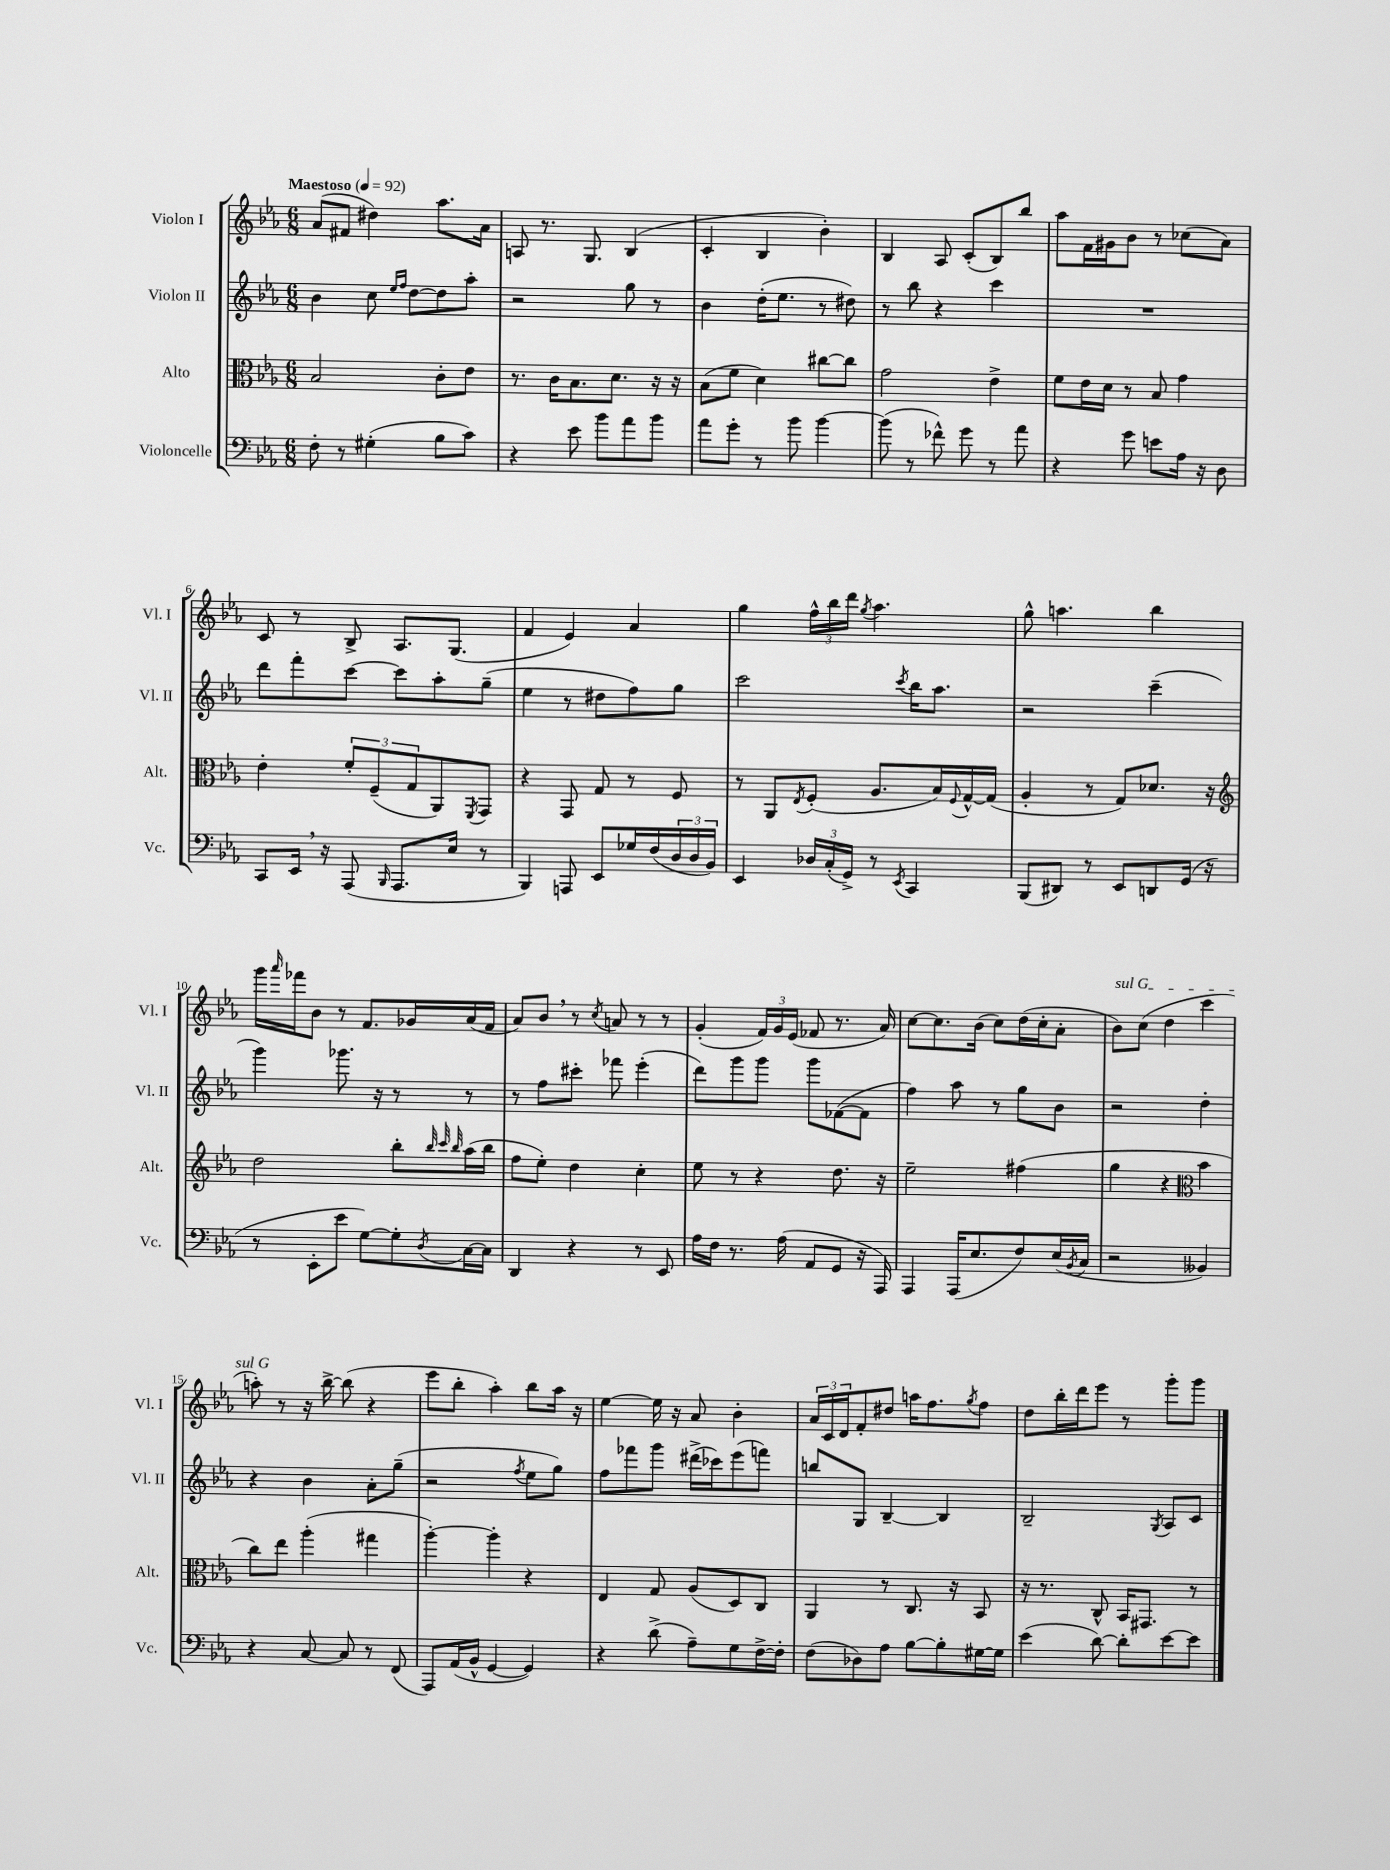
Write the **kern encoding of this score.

**kern	**kern	**kern	**kern
*part4	*part3	*part2	*part1
*staff4	*staff3	*staff2	*staff1
*I"Violoncelle	*I"Alto	*I"Violon II	*I"Violon I
*I'Vc.	*I'Alt.	*I'Vl. II	*I'Vl. I
*clefF4	*clefC3	*clefG2	*clefG2
*k[b-e-a-]	*k[b-e-a-]	*k[b-e-a-]	*k[b-e-a-]
*M6/8	*M6/8	*M6/8	*M6/8
*MM92	*MM92	*MM92	*MM92
=1	=1	=1	=1
!	!	!	!LO:TX:a:B:t=Maestoso
8F'\	2B-/	4b-\	(8a-/L
8r	.	.	8f#X/J
(4G#X'\	.	8cc\	4dd#X\)
.	.	16qqee-/LL	.
.	.	16qqff/JJ	.
.	.	[8dd\L	.
8B-\L	8c'\L	8dd\]	8.aa-\L
8c\J)	8e-\J	8aa-'\J	.
.	.	.	16a-\Jk
=2	=2	=2	=2
4r	8.r	2r	8An/
.	.	.	8.r
.	16c\KL	.	.
8e-\	8.B-\	.	.
.	.	.	8.G/
8b-\L	.	.	.
.	8.d\J	.	.
8a-\	.	8gg\	(4B-/
8b-\J	16r	8r	.
.	16r	.	.
=3	=3	=3	=3
8a-\L	(8B-\L	4b-\	4c'/
8g'\J	8f\J	.	.
8r	4d\)	(16dd'\KL	4B-/
.	.	8.ee-\J	.
8b-\	.	.	.
[4b-\	[8cc#X\L	8r	4b-'\)
.	8cc#\J]	8dd#X\)	.
=4	=4	=4	=4
(8b-\]	2g\	8r	4B-/
8r	.	8bb-\	.
8f-X^^\)	.	4r	8A-/
8g\	.	.	(8c'/L
8r	4e-^\	4ccc\	8B-/)
8a-\	.	.	8bb-/J
=5	=5	=5	=5
4r	8f\L	2.r	8aa-\L
.	16e-\L	.	16f\L
.	16d\JJ	.	16g#X\J
8g\	8r	.	8b-\J
8en\L	8B-/	.	8r
16A-\Jk	4g\	.	(8cc-X\L
16r	.	.	.
8D\	.	.	8a-\J)
!!LO:LB:g=z
=6	=6	=6	=6
8CC/L	4e-'\	8ddd\L	8c/
16EE-,/Jk	.	8fff'\	8r
16r	.	.	.
(8AAA-/	12f'/L	[8ccc\J	8B-^/
.	(12F~/	.	.
16qqBBB-/	.	.	.
8.AAA-/L	.	8ccc\L]	8.A-/L
.	12G/	.	.
.	8AA-/)	8aa-'\	.
16E-/Jk	.	.	(8.G/J
.	8qFF/	.	.
8r	8GG/J	(8gg~\J	.
=7	=7	=7	=7
4BBB-/)	4r	4ee-\	4f/
8AAAn/	8GG/	8r	4e-/)
8EE-/L	8G/	8dd#X\L	.
16G-X/L	8r	8ff\)	4a-/
(16F/	.	.	.
24D/	8F/	8gg\J	.
24D/	.	.	.
24BB-/JJ)	.	.	.
=8	=8	=8	=8
4EE-/	8r	2ccc\	4gg\
.	8AA-/L	.	.
.	8qE-/	.	.
24D-X/LL	(8F'/J	.	24ff^^\LL
(24C'/	.	.	24bb-\
24GG^/JJ)	.	.	24ddd\JJ
.	.	.	8qgg/
8r	8.A-/L	.	4.aa-\
8qEE-/	.	8qccc/	.
4CC/	.	16bb-\KL	.
.	16B-/L)	8.aa-\J	.
.	8qqF/	.	.
.	[16G^^/	.	.
.	(16G/JJ]	.	.
=9	=9	=9	=9
(8BBB-/L	4A-'/	2r	8gg^^\
8DD#X/J)	.	.	4.aan\
8r	8r	.	.
8EE-/L	8G/L)	.	.
8DDn/	8.d-X/J	(4ccc~\	4bb-\
(16GG/Jk	.	.	.
16r	16r	.	.
!!LO:LB:g=z
=10	=10	=10	=10
*	*clefG2	*	*
8r	2dd\	4ggg\)	16ggg\LL
.	.	.	16qqaaa-/
.	.	.	16fff-X\J
8EE-'\L	.	.	8b-\J
8e-\J	.	8.ggg-X\	8r
[8G\L)	.	.	8.f/L
.	.	16r	.
8G'\]	8bb-'\L	8r	.
.	.	.	16g-X/L
.	32qqbb-/	.	.
.	32qqccc/	.	.
8qD/	32qqbb-/	.	.
[16C\L	(16aa-\L	8r	(16a-/
16C\JJ]	16bb-\JJ	.	16f/JJ
=11	=11	=11	=11
4DD/	8ff\L	8r	8a-/L)
.	8ee-'\J)	8ff\L	8b-,/J
4r	4dd\	8ccc#X'\J	8r
.	.	.	8qcc/
.	.	8fff-X\	8an/
8r	4cc'\	(4eee-'\	8r
8EE-/	.	.	8r
=12	=12	=12	=12
16A-\LL	8ee-\	8ddd\L)	(4g'/
16F\JJ	.	.	.
8.r	8r	8ggg\	.
.	4r	8ggg\J	24f/LL)
.	.	.	24g/
(16A-\	.	.	.
.	.	.	(24e-/JJ
8AA-/L	.	8ggg\L	8f-X/
8GG/J	8.dd\	([8f-X\	8.r
16r	.	8f-\J]	.
16AAA-/)	16r	.	16a-/)
=13	=13	=13	=13
4AAA-/	2ee-~\	4ff\)	[8cc\L
.	.	.	8.cc\]
(16AAA-/KL	.	8aa-\	.
8.E-/	.	.	(16b-\Jk
.	.	8r	8cc\L)
8F/)	(4ff#X\	8gg\L	(16dd\L
.	.	.	16cc'\J
(16E-/L	.	8b-\J	8a-'\J
8qBB-/	.	.	.
16C/JJ	.	.	.
=14	=14	=14	=14
!	!	!	!LO:TX:a:i:t=sul G
2r	4gg\	2r	8b-\L)
.	.	.	(8cc\J
.	4r	.	4dd\
*	*clefC3	*	*
4BB--X/)	4b-\	4dd'\	4ccc\
!!LO:LB:g=z
=15	=15	=15	=15
4r	8cc\L)	4r	8aan'\)
.	8ee-\J	.	8r
[8C/	(4aa-'\	4b-\	16r
.	.	.	[16bb-^\
8C/]	.	.	(8bb-\]
8r	4gg#X\	8a-'\L	4r
(8FF/	.	(8gg~\J	.
=16	=16	=16	=16
8AAA-/L)	[4aa-'\)	2r	8eee-\L
(16AA-/L	.	.	8bb-'\J
16BB-^^/JJ	.	.	.
[4GG/	4aa-'\]	.	4aa-'\)
.	.	8qff/	.
4GG/])	4r	8ee-\L	8bb-\L
.	.	8gg\J)	16aa-\Jk
.	.	.	16r
=17	=17	=17	=17
4r	4E-/	8ff\L	[4ee-\
.	.	8fff-X\	.
(8d^\	8G/	8ggg\J	16ee-\]
.	.	.	16r
8A-~\L)	(8A-/L	(16ddd#X^\LL	8a-/
.	.	16ccc-X\J)	.
8G\	8D/)	(8eee-\	4b-'\
[16F^\L	8C/J	8fffn\J)	.
16F'\JJ]	.	.	.
=18	=18	=18	=18
(8F\L	4AA-/	8bbn/L	24a-/LL
.	.	.	24c/
.	.	.	24d/J
8D-X\)	.	8G/J	8f'/
8A-\J	8r	[4B-~/	8dd#X/J
[8B-\L	8.C/	.	16aan\KL
.	.	.	8.ff\
8B-'\]	.	4B-/]	.
.	16r	.	.
.	.	.	8qgg/
[16G#X\L	8BB-/	.	8ff\J
16G#\JJ]	.	.	.
=19	=19	=19	=19
(4e-\	16r	2B-~/	8dd\L
.	8.r	.	.
.	.	.	16bb-'\L
.	.	.	16ddd\J
[8d\)	8C^^/	.	8eee-\J
8d'\L]	16BB-/KL	.	8r
.	8.GG#X/J	.	.
.	.	8qG/	.
[8e-\	.	8A-/L	8ggg'\L
8e-\J]	8r	8c/J	8ggg\J
==	==	==	==
*-	*-	*-	*-
